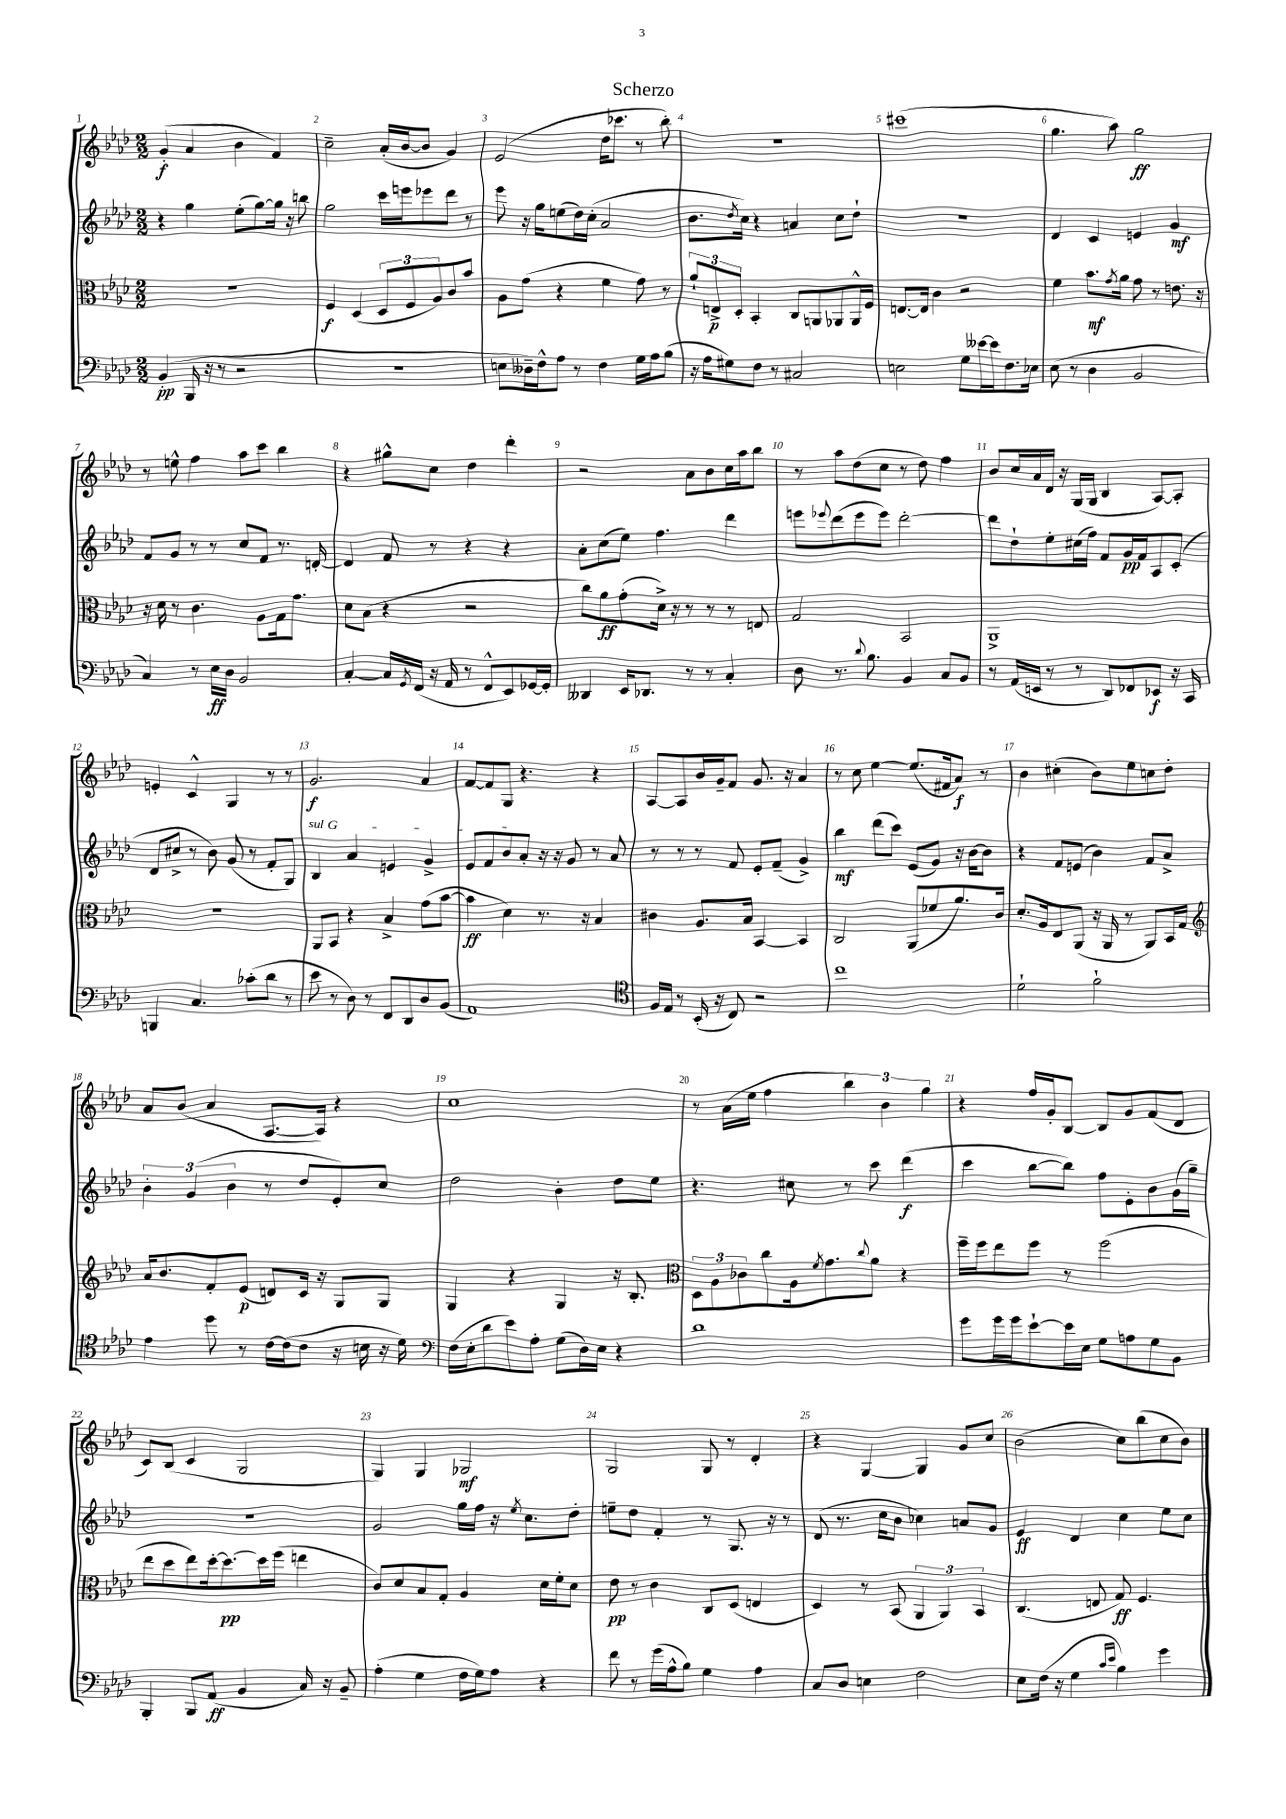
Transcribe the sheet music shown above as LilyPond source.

\header { title = "Scherzo" }
<<
\new StaffGroup <<
\new Staff = "s0" {
    \clef treble \key aes \major \numericTimeSignature \time 2/2
    g'4-.\f( aes'4 bes'4 f'4) |
    c''2-- aes'16-.( bes'16~ bes'8 g'4) |
    ees'2( des''16 ces'''8. r8 bes''8-.) |
    r1 |
    cis'''1( |
    g''4. aes''8) g''2\ff |
    r8 e''8-^ f''4 aes''8 c'''8 bes''4 |
    r4 gis''8-^ c''8 des''4 des'''4-. |
    r2 aes'8 bes'8 c''16 aes''16 bes''8 |
    r8 aes''8 des''8( c''8 r8 des''8) f''4 |
    bes'8 c''16 aes'16 des'16 r16 g16( g16 bes4 aes8~) aes8-. |
    e'4-. c'4-^ g4 r8 r8 |
    g'2.\f aes'4 |
    f'8~ f'8 g8 r4. r4 |
    aes8~ aes8 bes'16 g'16-- f'8 g'8. r16 aes'4 |
    r8 c''8 ees''4~ ees''8.( fis'16 aes'8\f) r8 |
    bes'4 cis''4-.( bes'8) ees''8 c''8 des''8-. |
    aes'8 bes'8( aes'4 aes8.~ aes16) r4 |
    c''1 |
    r8 aes'16( ees''16 f''4 \tuplet 3/2 { bes''4) bes'4 g''4 } |
    r4 f''16 g'16-. bes8~ bes8 g'8 f'8( des'8 |
    c'8) bes8( c'4 g2 |
    g4) g4 ges2\mf |
    g2 g8 r8 des'4-. |
    r4 g4~ g4 g'8 c''8 |
    bes'2( c''8) bes''8( c''8 bes'8) \bar "|." |
}
\new Staff = "s1" {
    \clef treble \key aes \major \numericTimeSignature \time 2/2
    r4 g''4 ees''8-.( g''8~) g''16 r16 b''8 |
    g''2 c'''16 e'''16 ees'''8 des'''8 r8 |
    ees'''8 r16 g''16 e''8( des''16) c''16-.( aes'2 |
    bes'8. \acciaccatura { des''8 } c''16) r4 a'4 c''8 des''8-! |
    R1 |
    des'4 c'4 e'4 g'4\mf |
    f'8 g'8 r8 r8 c''8 f'8 r8. d'16~-. |
    d'4 f'8 r8 r4 r4 |
    aes'8-. c''8( ees''8) f''4. des'''4 |
    e'''8 \appoggiatura { ees'''8 } des'''8( ees'''8 ees'''8) des'''2~-. |
    des'''8 des''8-! ees''8-. cis''16( f''16) f'8 g'16\pp f'16 aes8 c'8-.( |
    des'8 cis''8-> r8 bes'8) g'8( r8 f'8-. g8) |
    \once \override TextSpanner.bound-details.left.text = \markup { \italic "sul G" } bes4\startTextSpan aes'4 e'4 g'4-> |
    ees'8 f'8 bes'8 aes'8-.\stopTextSpan r16 r16 g'8 r8 aes'8 |
    r8 r8 r8 f'8 ees'8-. f'8--( g'4->) |
    bes''4\mf des'''8( c'''8) ees'8( g'8) r16 bes'16~ bes'8 |
    r4 f'8 e'8( bes'4) f'8 aes'8-> |
    \tuplet 3/2 { bes'4-. g'4( bes'4 } r8 des''8 ees'8-.) c''8 |
    des''2 bes'4-. des''8 ees''8 |
    r4. cis''8 r8 c'''8 des'''4\f( |
    c'''4 bes''8~ bes''8) f''8 ees'8-. bes'8 g'16( g''16--) |
    r1 |
    g'2 g''16 f''16 r16 \acciaccatura { ees''8 } c''8. des''8-. |
    e''8-- des''8 f'4-. r8 g8. r16 r8 |
    des'8( r8. c''16 bes'8 ces''4) a'8 g'8 |
    ees'4\ff des'4 c''4 ees''8 c''8 \bar "|." |
}
\new Staff = "s2" {
    \clef alto \key aes \major \numericTimeSignature \time 2/2
    R1 |
    f4\f des4( \tuplet 3/2 { des8 f8 aes8) } c'8 bes'8 |
    aes8 g'8( r4 f'4 g'8) r8 |
    \tuplet 3/2 { aes'8-! e8->\p des8-. } bes,4-. c8 a,8 aes,8 aes,16-^ f16 |
    e8.~ e16 c'4 r2 |
    f'4 bes'8.\mf \acciaccatura { g'8 } aes'16 g'8 r8 e'8. r16 |
    r16 des'16 r8 c'4. aes8 g16 g'8. |
    des'8 bes8( r4 r2 |
    c''8) aes'8\ff g'8-.( des'16->) r16 r8 r8 r8 e8 |
    g2 bes,2 |
    aes,1-> |
    r1 |
    aes,8 bes,8 r4 bes4-> g'8( bes'8~ |
    bes'4\ff des'4) r8. r16 bes4 |
    cis'4 aes8. bes16 bes,4~ bes,4 |
    c2 aes,8( fes'8 aes'8.) c'16 |
    des'8.-. aes16 ees8 aes,8( r16 aes,16 r8 aes,8) bes,16 g16 |
    \clef treble aes'16 bes'8. f'8-. ees'8\p( d'8) c'16 r16 g8 g8 |
    g4 r4 g4 r16 bes8.-. |
    \clef alto \tuplet 3/2 { des8 aes8 ces'8 } c''8 aes16 \acciaccatura { f'8 } g'8. \appoggiatura { c''8 } aes'8 r4 |
    f''16-- f''16 ees''8 f''8 r8 f''2( |
    ees''8 des''8 ees''8) des''16~-. des''8.~\pp des''16 f''16( e''4 |
    c'8) des'8 bes8 g8-. aes4 des'16 f'16-. des'8 |
    ees'8\pp r8 c'4 c8 des8( e4 |
    des4) r8 bes,8( \tuplet 3/2 { aes,4 aes,4) bes,4 } |
    c4.( e8 g8\ff) f4. \bar "|." |
}
\new Staff = "s3" {
    \clef bass \key aes \major \numericTimeSignature \time 2/2
    bes,4-.\pp( bes,,16 r16 r8 r2 |
    R1 |
    e8 deses16--) f16-^ aes8 r8 f4 g16 aes16 bes8( |
    r16 aes16 gis8) f8 r8 cis2 |
    e2 g8 eeses'16~ eeses'16 f8. ees16 |
    ees8( r8 des4 bes,2 |
    c4) r8 ees16\ff des16 bes,2 |
    c4~-. c16 \acciaccatura { g,8 } f,16( r16 aes,16 r8 f,8-^ ees,8) ges,16~ ges,16-. |
    deses,4 ees,16 des,8. r8 r8 c4-. |
    des8 r8. \appoggiatura { des'8 } bes8. bes,4 c8 bes,8 |
    r8 aes,16( e,16 r8 r8 des,8) fes,8 ees,8\f r16 c,16 |
    b,,4 c4. ces'8-.( des'8 r8 |
    ees'8 r8 des8) r8 f,8 des,8 des8 bes,8( |
    aes,1) |
    \clef tenor f16 ees16 r8 bes,16-.( r16 c8) r2 |
    c''1 |
    des'2-! f'2-! |
    ees'4 des''8 r8 c'16~ c'16( c'8 r16 b16 r16 des'16) |
    \clef bass f16( ees16-. des'8 ees'8) aes8-. g8( des16) ees16 r4 |
    des'1 |
    g'8 g'16 g'16 ees'8~-! ees'16 ees16 g8 a8 g8 bes,8 |
    bes,,4-. bes,,8 aes,8\ff( bes,4 c16) r16 bes,8-- |
    aes4-.( g4 f16 g16) aes8 r4 |
    f'8 r8 g'16( aes16-^ bes8) g4 aes4 |
    c8 des8 e4 f2 |
    ees8 f16( r16 g4 \grace { c'16 ees'16 } bes4) g'4 \bar "|." |
}
>>
>>
\layout { \context { \Score \override BarNumber.break-visibility = ##(#f #t #t) barNumberVisibility = #all-bar-numbers-visible } }
